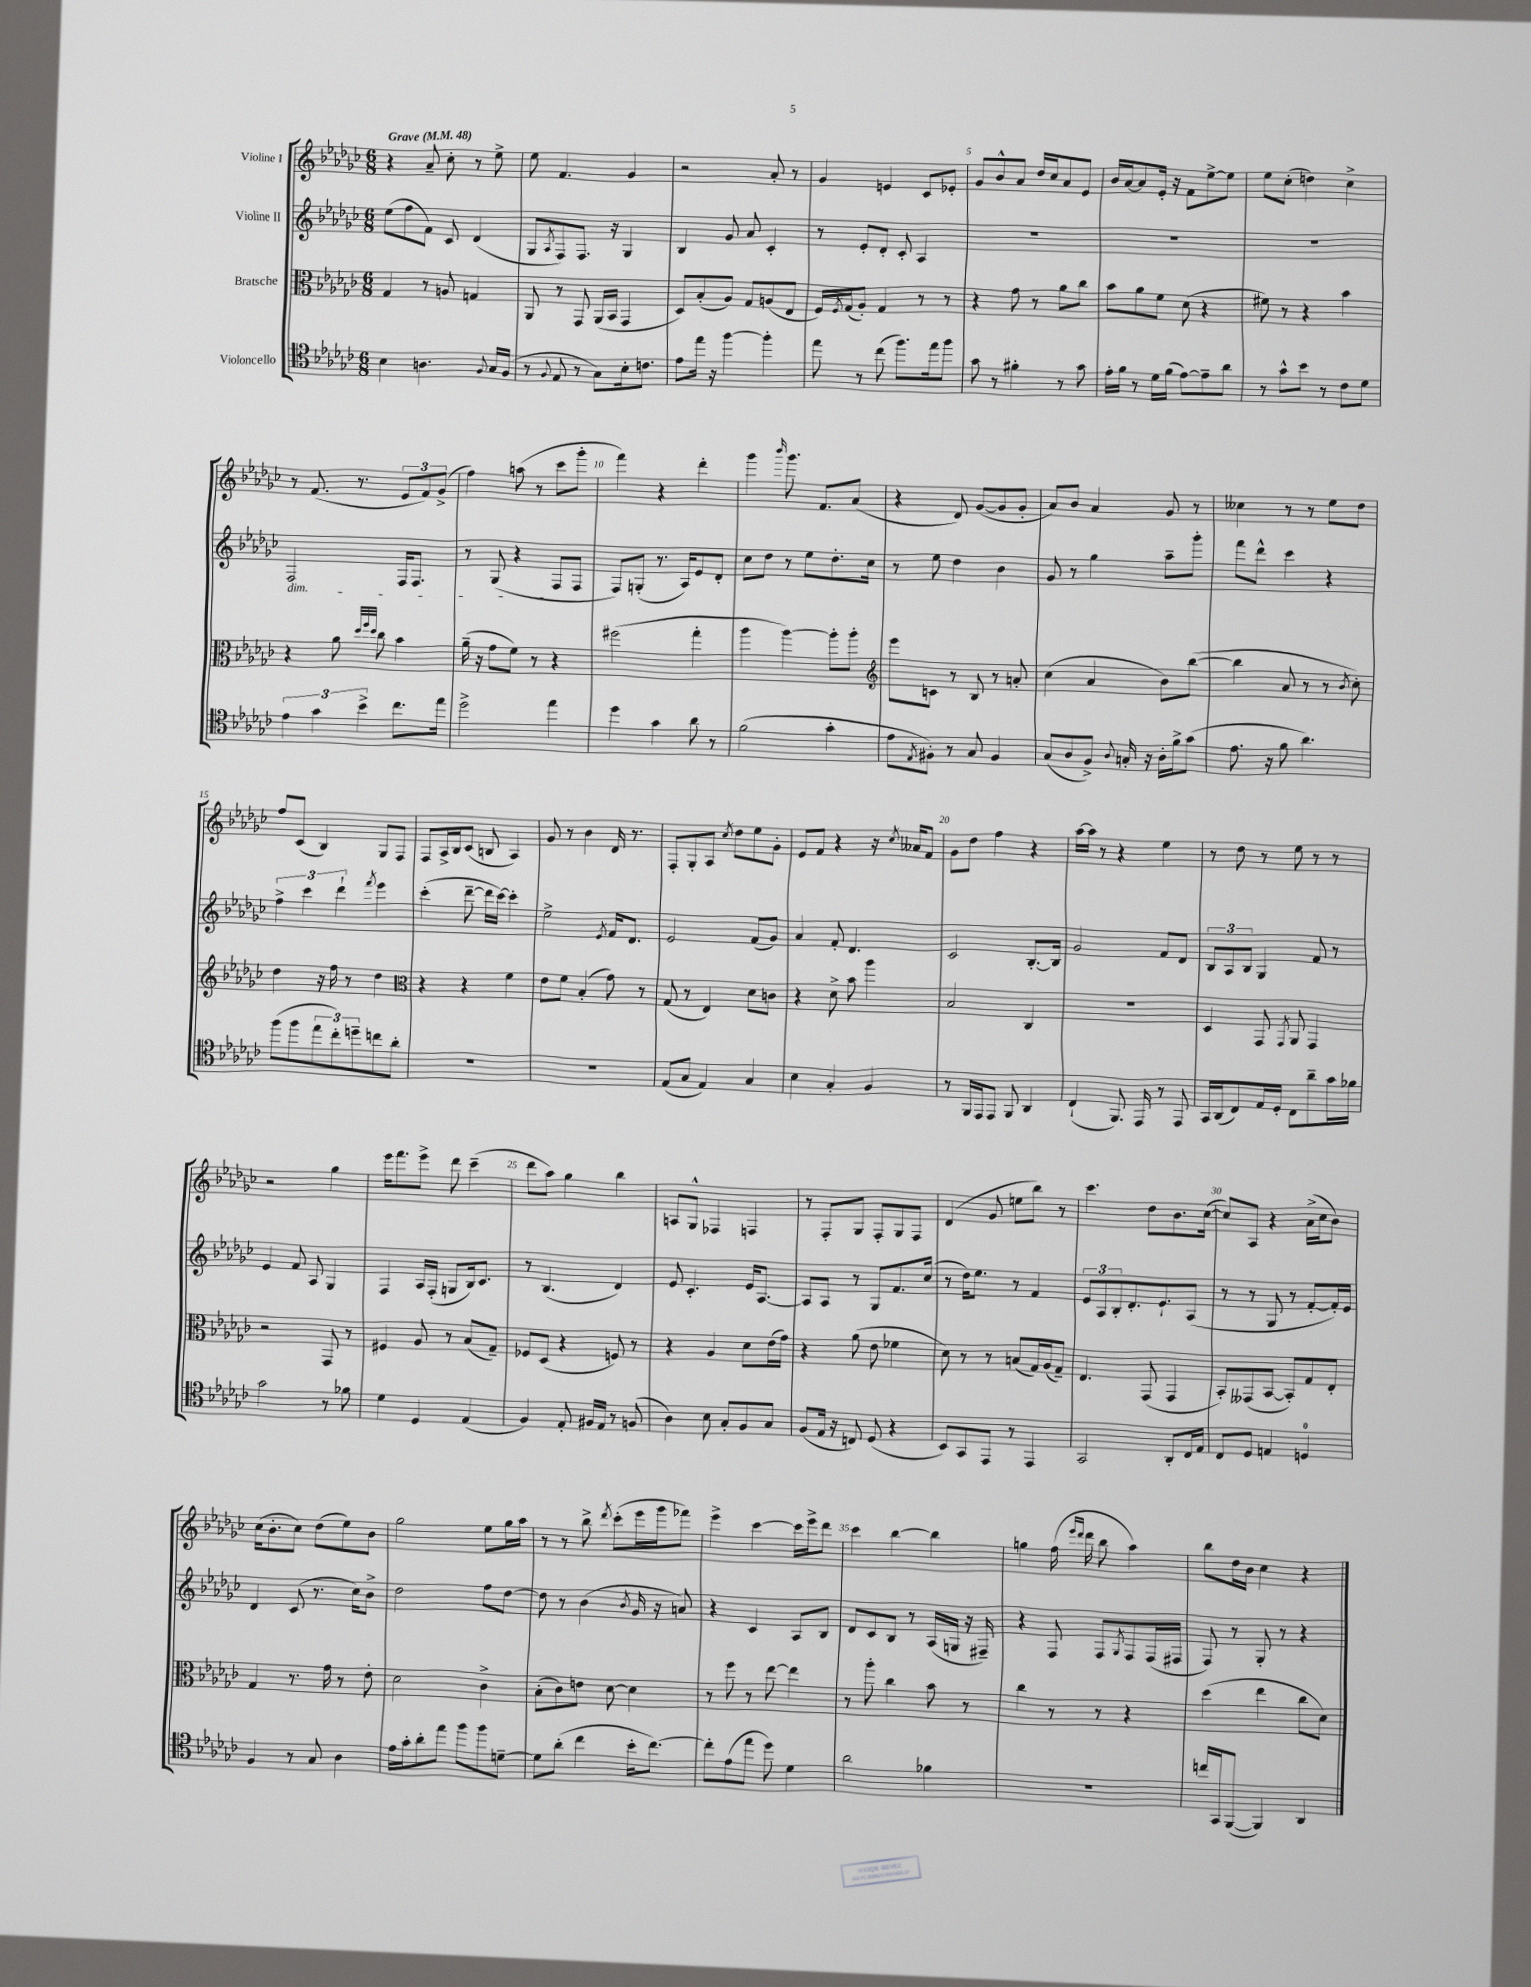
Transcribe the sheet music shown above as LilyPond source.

<<
\new StaffGroup <<
\new Staff = "s0" \with { instrumentName = "Violine I" } {
    \clef treble \key ges \major \numericTimeSignature \time 6/8 \tempo "Grave" 4 = 48
    r4 aes'8-- ces''8-. r8 ees''8-> |
    ees''8 f'4. ges'4 |
    r2 aes'8-. r8 |
    ges'4 e'4 ces'8 ees'8-. |
    ges'8 bes'8-^ aes'8 des''16 ces''16 aes'8 ees'8 |
    bes'16 aes'16~ aes'8 ees'16-. r16 f'8 ees''8~-> ees''8 |
    ees''8 ces''8-.( d''4) ces''4-> |
    r8 f'8.( r8. \tuplet 3/2 { ees'8 f'8) ges'8->( } |
    f''4) a''8( r8 ces'''8 ges'''8-. |
    f'''4) r4 des'''4-. |
    ges'''4 \grace { bes'''16 } ges'''8. f'8. aes'8( |
    r4 des'8) ges'8~( ges'8 ges'8-. |
    aes'8) bes'8 aes'4 ges'8 r8 |
    ceses''4 r8 r8 ees''8 des''8 |
    f''8 ces'8( bes4) ges8 f8 |
    f8 aes16-> bes16 ces'8( b8 aes4) |
    ges'8 r8 bes'4 des'16 r8. |
    f8-. ges8-. aes8 \acciaccatura { ces''8 } des''8 ees''8 ges'8-. |
    ees'8 f'8 r4 r16 \acciaccatura { ces''8 } aeses'16 f'8 |
    ges'8 des''8 f''4 r4 |
    aes''16~ aes''16 r8 r4 ees''4 |
    r8 des''8 r8 ees''8 r8 r8 |
    r2 ges''4 |
    ees'''16 f'''8. ees'''8-> des'''8 ces'''4--( |
    des'''8 aes''8) ges''4 bes''4 |
    a8 ges8-^ fes4 f4 |
    r8 f8-. ges8 f8-. ges8 f8 |
    des'4( ges'8 e''8 bes''8) r8 |
    ces'''4. des''8 bes'8. ces''16~( |
    ces''8) aes8 r4 aes'16->( ces''16 bes'8) |
    ces''16( bes'8.-. ces''8) des''8( ees''8) bes'8 |
    ges''2 ees''8 ges''16 aes''16 |
    r8 r8 bes''8-> \acciaccatura { des'''8 } ces'''8-.( ees'''16 ges'''16 fes'''8) |
    ees'''4-> ces'''4~ ces'''16 ees'''16-> des'''8 |
    ces'''4 bes''4~ bes''4 |
    g''4 f''16( \grace { ees'''16 des'''16 } des'''16 bes''8 aes''4) |
    bes''8 des''16 bes'16 ces''4 r4 \bar "|." |
}
\new Staff = "s1" \with { instrumentName = "Violine II" } {
    \clef treble \key ges \major \numericTimeSignature \time 6/8
    ees''8( f''8 f'8) ces'8 des'4( |
    ges8 \acciaccatura { aes8 } f8) f8. r16 ges4 |
    bes4 ges'8 aes'8 ces'4-. |
    r8 ees'8-. des'8-. ces'8-. aes4 |
    R2. |
    R2. |
    R2. |
    f2\dim f16 f8. |
    r8 ges8( r4 f8\! f8 |
    f8) g8-.( r8. aes16) ees'8 des'8-. |
    ces''8 des''8 r8 ees''8 des''8.-. ces''16 |
    r8 ees''8 des''4 bes'4 |
    ges'8 r8 ges''4 aes''8-- ges'''8-. |
    f'''8 des'''8-^ ces'''4 r4 |
    \tuplet 3/2 { f''4-> ces'''4 des'''4-! } \acciaccatura { f'''8 } ees'''4 |
    ces'''4-.( des'''8~-- des'''16 ces'''16~) ces'''4-. |
    ees''2-> \acciaccatura { ees'8 } f'16 des'8. |
    ees'2 f'8( ges'8) |
    aes'4 f'8-. des'4. |
    ces'2 bes8.~-. bes16 |
    ges'2 f'8 des'8 |
    \tuplet 3/2 { bes8 aes8 bes8 } ges4 f'8 r8 |
    ees'4 f'8 aes8 ges4 |
    f4 aes16 f16-.( g8 bes16) ces'8. |
    r8 bes4.( des'4) |
    ees'8 ces'4.-. ees'16 aes8.~ |
    aes8 aes8 r8 ges8 f'8. ces''16( |
    r8 des''16) ees''8. r8 f'4 |
    \tuplet 3/2 { ees'8 aes8 bes8-. } des'8.-. ees'8.-! aes8( |
    r8 r8 ges8 r8 f'8~-. f'16-.) ees'16 |
    des'4 ces'8( r8. ces''16) bes'8-> |
    des''2 f''8 des''8~ |
    des''8 r8 bes'4( \acciaccatura { bes'8 } ges'16 r16 a'8) |
    r4 ces'4 aes8 bes8 |
    des'8 ces'8 bes8 r8 aes16( g16 r16 fis16--) |
    r4 f8 f8 \acciaccatura { ges8 } f8 f16( fis16 |
    f8) r8 ges8-. r8 r4 \bar "|." |
}
\new Staff = "s2" \with { instrumentName = "Bratsche" } {
    \clef alto \key ges \major \numericTimeSignature \time 6/8
    ges4 r8 a8 g4 |
    aes,8 r8 ges,8 aes,16( bes,16 ges,4 |
    des8) bes8-.( aes8) ges8 a8( ees8 |
    f16) \acciaccatura { f8 } ges16( aes8-.) ges4 r8 r8 |
    r4 ges'8 r8 aes'8 ces''8 |
    bes'8 aes'8 f'8 des'8( r4 |
    fis'8) r8 r4 bes'4 |
    r4 aes'8 \grace { des''32 f''32 des''32 } ces''8 bes'4 |
    aes'16--( r16 ges'8 f'8) r8 r4 |
    fis''2( ges''4-. |
    aes''4 aes''4~) aes''8-. aes''8-. |
    \clef treble ees'''8 c'8 r8 bes8 r8 a'8-. |
    ces''4( aes'4 bes'8) bes''8~( |
    bes''4 aes'8 r8 r8 \acciaccatura { bes'8 } ces''8-.) |
    des''4 r16 f''16 r8 des''4 |
    \clef alto r4 r4 f'4 |
    ees'8 f'8 bes4-.( ges'8) r8 |
    ges8( r8 ees4) des'8 c'8 |
    r4 des'8-> bes'8 aes''4 |
    bes2 ces4 |
    R2. |
    des4 ges,8 \acciaccatura { ges,8 } aes,8 ges,4 |
    r2 ges,8 r8 |
    fis4 aes8 r8 bes8( ges8--) |
    fes8 des8( r4 f8) r8 |
    r4 aes4 des'8 ees'16( ges'16) |
    r4 aes'8( ees'8 fes'4 |
    des'8) r8 r8 b8( ges16) aes16( ges8--) |
    ees4. ges,8( ges,4 |
    bes,8-.) geses,8( bes,8~ bes,8-.) ges8 ees8-. |
    ges4 r8. ges'16 r8 ees'8-. |
    des'2 ces'4-> |
    bes8-.( ces'8) e'8 des'8~ des'4 |
    r8 f''8 r8 ees''8~ ees''4 |
    r8 aes''8-. ces''4 bes'8 r8 |
    ces''4 r8 r8 r4 |
    des''4( ees''4 ces''8 des'8) \bar "|." |
}
\new Staff = "s3" \with { instrumentName = "Violoncello" } {
    \clef tenor \key ges \major \numericTimeSignature \time 6/8
    bes4 a4. \appoggiatura { f8 } ges16 f16( |
    r8 \appoggiatura { f8 } ees8 r8 ges8) bes16-. c'8. |
    ees'8 ees''16 r16 f''4~ f''4-. |
    ees''8 r8 ces''8( f''8.) ees''16 f''8 |
    ges'8 r8 fis'4-. r8 ges'8 |
    ees'16-. f'16 r8 des'16 f'16( ees'8~) ees'8-- aes'8 |
    r8 ges'8-^ bes'8 r8 ces'8 des'8 |
    \tuplet 3/2 { ees'4 ges'4 bes'4-> } ces''8. ees''16 |
    des''2-> ees''4 |
    des''4 ges'4 aes'8 r8 |
    f'2( ges'4-. |
    ees'8 \acciaccatura { ees8 } fis8-.) r8 ges8 fis4 |
    ges8( aes8 f8->) \appoggiatura { aes8 } g16-. r16 aes16-. f'16-> ges'8( |
    ees'8. r16 f'8 aes'4.) |
    f''8( f''8 \tuplet 3/2 { ees''8 ces''8-.) d''8-- } c''8 aes'8-. |
    R2. |
    R2. |
    ees8( ges8 ees4) ges4 |
    bes4 ges4-. f4 |
    r8 f,16 ees,16 ees,8 f,8 aes,4 |
    ces4-!( f,8.) ees,16 r8 ees,8 |
    ges,16 aes,16( ces8) ees16 des16-. ces8 aes'8-- ges'16 fes'16 |
    ges'2 r8 fes'8 |
    des'4 des4 ees4( |
    f4) ees8-. fis16 ees16 r8 f8( |
    aes4) bes8 ges8-. f8 ges8 |
    f8( ees16 r16 c8) des8( r4 |
    bes,8) ges,8 ees,8 r8 ees,4 |
    ges,2 aes,8-. ces16 ees16 |
    ces8 des8 e4 d4-0 |
    f4 r8 ges8 aes4 |
    ees'16 ges'16-. aes'8-. ees''8 f''8 f''8 d'8~-- |
    d'8 aes'8-.( ces''4 bes'16-. ces''8.~) |
    ces''8-. ees'8( ees''8 des''8) des'4 |
    aes'2 fes'4 |
    R2. |
    c''16 ges,16 f,8~( f,4) aes,4 \bar "|." |
}
>>
>>
\layout { \context { \Score \override BarNumber.break-visibility = ##(#f #t #t) barNumberVisibility = #(every-nth-bar-number-visible 5) } }
